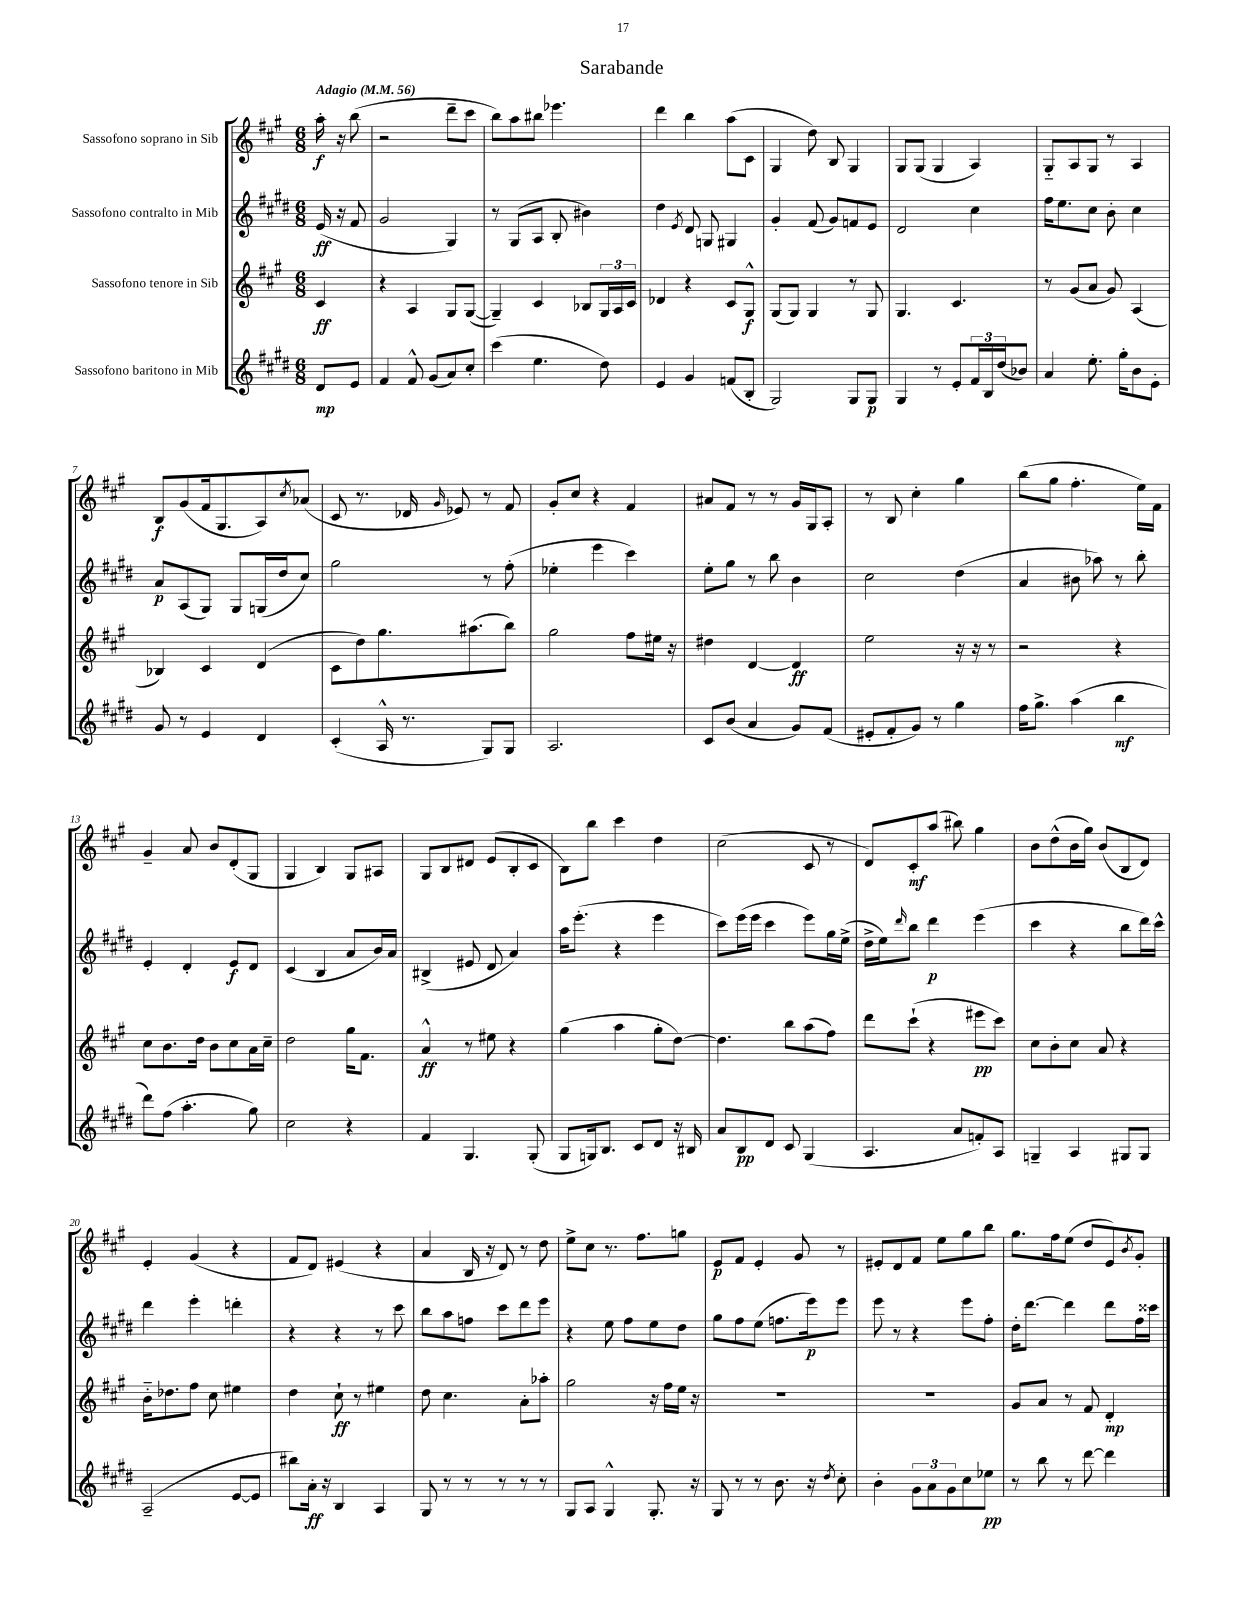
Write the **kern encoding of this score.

**kern	**dynam	**kern	**dynam	**kern	**dynam	**kern	**dynam
*part4	*part4	*part3	*part3	*part2	*part2	*part1	*part1
*staff4	*staff4	*staff3	*staff3	*staff2	*staff2	*staff1	*staff1
*I"Sassofono baritono in Mib	*	*I"Sassofono tenore in Sib	*	*I"Sassofono contralto in Mib	*	*I"Sassofono soprano in Sib	*
*clefG2	*	*clefG2	*	*clefG2	*	*clefG2	*
*k[f#c#g#d#]	*	*k[f#c#g#]	*	*k[f#c#g#d#]	*	*k[f#c#g#]	*
*M6/8	*	*M6/8	*	*M6/8	*	*M6/8	*
*MM56	*	*MM56	*	*MM56	*	*MM56	*
=	=	=	=	=	=	=	=
!	!	!	!	!	!	!LO:TX:a:B:t=Adagio	!
8d#/L	mp	4c#/	ff	(16e/	ff	16aa'\	f
.	.	.	.	16r	.	16r	.
8e/J	.	.	.	8f#/	.	(8bb\	.
=1	=1	=1	=1	=1	=1	=1	=1
4f#/	.	4r	.	2g#/	.	2r	.
8f#^^/	.	4A/	.	.	.	.	.
(8g#/L	.	.	.	.	.	.	.
8a/)	.	8G#/L	.	4G#/)	.	8ddd~\L	.
8cc#'/J	.	([8G#/J	.	.	.	8ccc#\J	.
=2	=2	=2	=2	=2	=2	=2	=2
(4ccc#\	.	4G#~/])	.	8r	.	8bb\L)	.
.	.	.	.	(8G#/L	.	8aa\	.
4.ee\	.	4c#/	.	8A/J	.	8bb#X\J	.
.	.	.	.	8B'/	.	4.eee-X\	.
.	.	8B-X/L	.	4b#X\)	.	.	.
8dd#\)	.	24G#/L	.	.	.	.	.
.	.	24A/	.	.	.	.	.
.	.	24c#/JJ	.	.	.	.	.
=3	=3	=3	=3	=3	=3	=3	=3
4e/	.	4d-X/	.	4dd#\	.	4ddd\	.
.	.	.	.	8qe/	.	.	.
4g#/	.	4r	.	8d#/	.	4bb\	.
.	.	.	.	8Gn/	.	.	.
(8fn/L	.	8c#/L	.	4G#X/	.	(8aa\L	.
8B'/J	.	8G#^^/J	f	.	.	8c#\J	.
=4	=4	=4	=4	=4	=4	=4	=4
2G#/)	.	(8G#/L	.	4g#'/	.	4G#/	.
.	.	8G#/J)	.	.	.	.	.
.	.	4G#/	.	(8f#/	.	8dd\)	.
.	.	.	.	8g#/L)	.	8B/	.
8G#/L	.	8r	.	8fn/	.	4G#/	.
8G#/J	p	8G#/	.	8e/J	.	.	.
=5	=5	=5	=5	=5	=5	=5	=5
4G#/	.	4.G#/	.	2d#/	.	8G#/L	.
.	.	.	.	.	.	(8G#/J	.
8r	.	.	.	.	.	4G#/	.
8e'/L	.	4.c#/	.	.	.	.	.
24f#/L	.	.	.	4cc#\	.	4A/)	.
24B/	.	.	.	.	.	.	.
(24dd#/J	.	.	.	.	.	.	.
8b-X/J)	.	.	.	.	.	.	.
=6	=6	=6	=6	=6	=6	=6	=6
4a/	.	8r	.	16ff#\KL	.	8G#/L	.
.	.	.	.	8.ee\	.	.	.
.	.	(8g#/L	.	.	.	8A/	.
8.ee'\	.	8a/J	.	8cc#\J	.	8G#/J	.
.	.	8g#/)	.	8b'\	.	8r	.
16gg#'\KL	.	.	.	.	.	.	.
8b\	.	(4A/	.	4cc#\	.	4A/	.
8e'\J	.	.	.	.	.	.	.
!!LO:LB:g=z
=7	=7	=7	=7	=7	=7	=7	=7
8g#/	.	4B-X/)	.	8a/L	p	8B/L	f
8r	.	.	.	(8A/	.	(8g#/	.
4e/	.	4c#/	.	8G#/J)	.	16f#/k	.
.	.	.	.	.	.	8.G#/	.
.	.	.	.	8G#/L	.	.	.
4d#/	.	(4d/	.	(16Gn/L	.	8A/)	.
.	.	.	.	16dd#/J	.	.	.
.	.	.	.	.	.	8qcc#/	.
.	.	.	.	8cc#/J)	.	(8a-X/J	.
=8	=8	=8	=8	=8	=8	=8	=8
(4c#'/	.	8c#\L	.	2gg#\	.	8c#/	.
.	.	8dd\)	.	.	.	8.r	.
16A^^/	.	8.gg#\	.	.	.	.	.
8.r	.	.	.	.	.	16d-X/	.
.	.	.	.	.	.	16qqg#/	.
.	.	.	.	.	.	8e-X/)	.
.	.	(8.aa#X\	.	.	.	.	.
8G#/L)	.	.	.	8r	.	8r	.
8G#/J	.	8bb\J)	.	(8ff#'\	.	8f#/	.
=9	=9	=9	=9	=9	=9	=9	=9
2.A/	.	2gg#\	.	4ee-X'\	.	8g#'/L	.
.	.	.	.	.	.	8cc#/J	.
.	.	.	.	4eee\	.	4r	.
.	.	8ff#\L	.	4ccc#\)	.	4f#/	.
.	.	16ee#X\Jk	.	.	.	.	.
.	.	16r	.	.	.	.	.
=10	=10	=10	=10	=10	=10	=10	=10
8c#/L	.	4dd#X\	.	8ee'\L	.	8a#X/L	.
(8b/J	.	.	.	8gg#\J	.	8f#/J	.
4a/	.	[4d/	.	8r	.	8r	.
.	.	.	.	8bb\	.	8r	.
8g#/L)	.	4d/]	ff	4b\	.	16g#/LL	.
.	.	.	.	.	.	16G#/J	.
(8f#/J	.	.	.	.	.	8A'/J	.
=11	=11	=11	=11	=11	=11	=11	=11
8e#X'/L	.	2ee\	.	2cc#\	.	8r	.
8f#'/	.	.	.	.	.	8B/	.
8g#/J)	.	.	.	.	.	4cc#'\	.
8r	.	.	.	.	.	.	.
4gg#\	.	16r	.	(4dd#\	.	4gg#\	.
.	.	16r	.	.	.	.	.
.	.	8r	.	.	.	.	.
=12	=12	=12	=12	=12	=12	=12	=12
16ff#\KL	.	2r	.	4a/	.	(8bb\L	.
8.gg#^\J	.	.	.	.	.	.	.
.	.	.	.	.	.	8gg#\J	.
(4aa\	.	.	.	8b#X\	.	4.ff#'\	.
.	.	.	.	8aa-X\)	.	.	.
4bb\	mf	4r	.	8r	.	.	.
.	.	.	.	8bb'\	.	16ee\LL)	.
.	.	.	.	.	.	16f#\JJ	.
!!LO:LB:g=z
=13	=13	=13	=13	=13	=13	=13	=13
8ddd#\L)	.	8cc#\L	.	4e'/	.	4g#~/	.
(8ff#\J	.	8.b\	.	.	.	.	.
4.aa'\	.	.	.	4d#'/	.	8a/	.
.	.	16dd\Jk	.	.	.	.	.
.	.	8b\L	.	.	.	8b/L	.
.	.	8cc#\	.	8e/L	f	(8d'/	.
8gg#\)	.	16a\L	.	8d#/J	.	8G#/J	.
.	.	16cc#~\JJ	.	.	.	.	.
=14	=14	=14	=14	=14	=14	=14	=14
2cc#\	.	2dd\	.	(4c#/	.	4G#/	.
.	.	.	.	4B/	.	4B/)	.
4r	.	16gg#\KL	.	8a/L	.	8G#/L	.
.	.	8.f#\J	.	.	.	.	.
.	.	.	.	16b/L)	.	8A#X/J	.
.	.	.	.	16a/JJ	.	.	.
=15	=15	=15	=15	=15	=15	=15	=15
4f#/	.	4a^^/	ff	(4B#X^/	.	8G#/L	.
.	.	.	.	.	.	8B/	.
4.G#/	.	8r	.	8e#X/	.	8d#X/J	.
.	.	8ee#X\	.	8d#/	.	(8e/L	.
.	.	4r	.	4a/)	.	8B'/	.
(8G#'/	.	.	.	.	.	8c#/J	.
=16	=16	=16	=16	=16	=16	=16	=16
8G#/L	.	(4gg#\	.	16aa\KL	.	8B\L)	.
.	.	.	.	(8.eee'\J	.	.	.
16Gn/k)	.	.	.	.	.	8bb\J	.
8.B/J	.	.	.	.	.	.	.
.	.	4aa\	.	4r	.	4ccc#\	.
8c#/L	.	.	.	.	.	.	.
8d#/J	.	8gg#'\L	.	4eee\	.	4dd\	.
16r	.	[8dd\J)	.	.	.	.	.
16B#X/	.	.	.	.	.	.	.
=17	=17	=17	=17	=17	=17	=17	=17
8a/L	.	4.dd\]	.	8ccc#\L)	.	(2cc#\	.
8B/	pp	.	.	(16eee\L	.	.	.
.	.	.	.	16eee\JJ	.	.	.
8d#/J	.	.	.	4ccc#\	.	.	.
8c#/	.	8bb\L	.	.	.	.	.
(4G#/	.	(8aa\	.	8eee\L)	.	8c#/	.
.	.	8ff#\J)	.	16gg#\L	.	8r	.
.	.	.	.	(16ee^\JJ	.	.	.
=18	=18	=18	=18	=18	=18	=18	=18
4.A/	.	8ddd\L	.	16dd#^\LL	.	8d/L)	.
.	.	.	.	16ee\J)	.	.	.
.	.	.	.	16qqddd#/	.	.	.
.	.	(8ccc#`\J	.	8bb\J	.	8c#'/	mf
.	.	4r	.	4ddd#\	p	(8aa/J	.
8a/L	.	.	.	.	.	8bb#X\)	.
8fn'/)	.	8eee#X\L	pp	(4eee\	.	4gg#\	.
8A/J	.	8ccc#\J)	.	.	.	.	.
=19	=19	=19	=19	=19	=19	=19	=19
4Gn~/	.	8cc#\L	.	4ccc#\	.	8b\L	.
.	.	8b'\	.	.	.	(8dd^^\	.
4A/	.	8cc#\J	.	4r	.	16b\L	.
.	.	.	.	.	.	16gg#\JJ)	.
.	.	8a/	.	.	.	(8b/L	.
8G#X/L	.	4r	.	8bb\L	.	8B/	.
8G#/J	.	.	.	16ddd#\L)	.	8d/J)	.
.	.	.	.	16ccc#^^\JJ	.	.	.
!!LO:LB:g=z
=20	=20	=20	=20	=20	=20	=20	=20
(2A~/	.	16b\KL	.	4ddd#\	.	4e'/	.
.	.	8.dd-X\	.	.	.	.	.
.	.	8ff#\J	.	4eee'\	.	(4g#/	.
.	.	8cc#\	.	.	.	.	.
[8e/L	.	4ee#X\	.	4dddn'\	.	4r	.
8e/J]	.	.	.	.	.	.	.
=21	=21	=21	=21	=21	=21	=21	=21
8bb#X\L)	.	4dd\	.	4r	.	8f#/L	.
16a'\Jk	ff	.	.	.	.	8d/J)	.
16r	.	.	.	.	.	.	.
4B/	.	8cc#`\	ff	4r	.	(4e#X/	.
.	.	8r	.	.	.	.	.
4A/	.	4ee#X\	.	8r	.	4r	.
.	.	.	.	8ccc#\	.	.	.
=22	=22	=22	=22	=22	=22	=22	=22
8G#/	.	8dd\	.	8bb\L	.	4a/	.
8r	.	4.cc#\	.	8aa\	.	.	.
8r	.	.	.	8ffn\J	.	16B/	.
.	.	.	.	.	.	16r	.
8r	.	.	.	8ccc#\L	.	8d/)	.
8r	.	8a'\L	.	8ddd#\	.	8r	.
8r	.	8aa-X'\J	.	8eee\J	.	8dd\	.
=23	=23	=23	=23	=23	=23	=23	=23
8G#/L	.	2gg#\	.	4r	.	8ee^\L	.
8A/J	.	.	.	.	.	8cc#\J	.
4G#^^/	.	.	.	8ee\	.	8.r	.
.	.	.	.	8ff#\L	.	.	.
.	.	.	.	.	.	8.ff#\L	.
8.G#'/	.	16r	.	8ee\	.	.	.
.	.	16ff#\LL	.	.	.	.	.
.	.	16ee\JJ	.	8dd#\J	.	8ggn\J	.
16r	.	16r	.	.	.	.	.
=24	=24	=24	=24	=24	=24	=24	=24
8G#/	.	2.r	.	8gg#\L	.	8e/L	p
8r	.	.	.	8ff#\	.	8f#/J	.
8r	.	.	.	(8ee\J	.	4e'/	.
8.b\	.	.	.	8.ffn\L	.	.	.
.	.	.	.	.	.	8g#/	.
16r	.	.	.	16eee\k)	p	.	.
8qdd#/	.	.	.	.	.	.	.
8cc#'\	.	.	.	8eee\J	.	8r	.
=25	=25	=25	=25	=25	=25	=25	=25
4b'\	.	2.r	.	8eee\	.	8e#X'/L	.
.	.	.	.	8r	.	8d/	.
12g#\L	.	.	.	4r	.	8f#/J	.
12a\	.	.	.	.	.	.	.
.	.	.	.	.	.	8ee\L	.
12g#\	.	.	.	.	.	.	.
8cc#\	.	.	.	8eee\L	.	8gg#\	.
8ee-X\J	pp	.	.	8ff#'\J	.	8bb\J	.
=26	=26	=26	=26	=26	=26	=26	=26
8r	.	8g#/L	.	16dd#'\KL	.	8.gg#\L	.
.	.	.	.	[8.ddd#\J	.	.	.
8bb\	.	8a/J	.	.	.	.	.
.	.	.	.	.	.	16ff#\k	.
8r	.	8r	.	4ddd#\]	.	(8ee\J	.
[8ddd#\	.	8f#/	.	.	.	8dd/L	.
4ddd#\]	.	4d'/	mp	8ddd#\L	.	8e/)	.
.	.	.	.	.	.	8qb/	.
.	.	.	.	16ff#\L	.	8g#'/J	.
.	.	.	.	16ccc##X\JJ	.	.	.
==	==	==	==	==	==	==	==
*-	*-	*-	*-	*-	*-	*-	*-
